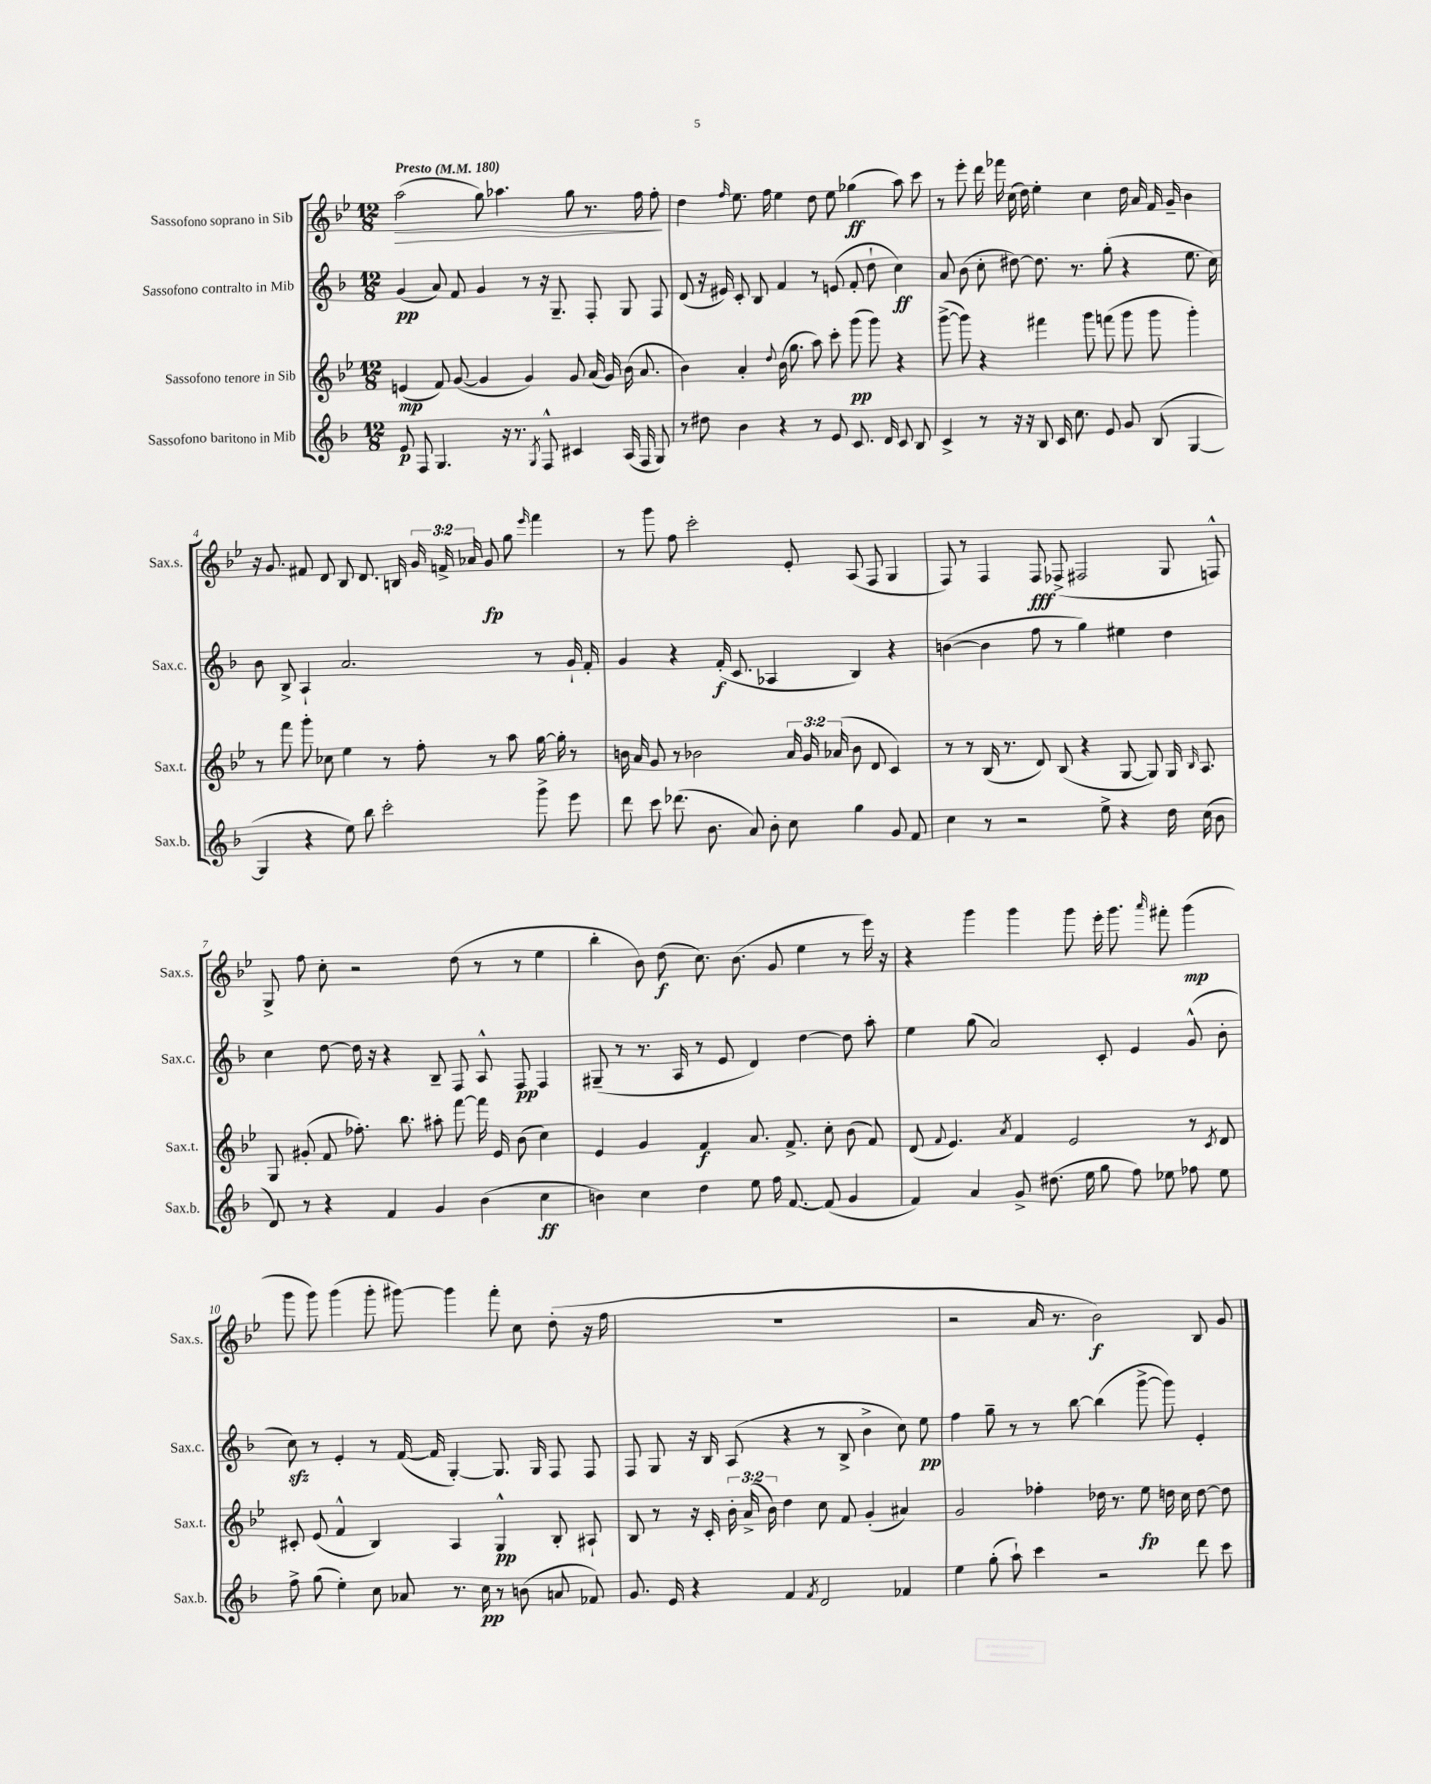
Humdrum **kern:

**kern	**dynam	**kern	**dynam	**kern	**dynam	**kern	**dynam
*part4	*part4	*part3	*part3	*part2	*part2	*part1	*part1
*staff4	*staff4	*staff3	*staff3	*staff2	*staff2	*staff1	*staff1
*I"Sassofono baritono in Mib	*	*I"Sassofono tenore in Sib	*	*I"Sassofono contralto in Mib	*	*I"Sassofono soprano in Sib	*
*I'Sax.b.	*	*I'Sax.t.	*	*I'Sax.c.	*	*I'Sax.s.	*
*clefG2	*	*clefG2	*	*clefG2	*	*clefG2	*
*k[b-]	*	*k[b-e-]	*	*k[b-]	*	*k[b-e-]	*
*M12/8	*	*M12/8	*	*M12/8	*	*M12/8	*
*MM180	*	*MM180	*	*MM180	*	*MM180	*
=1	=1	=1	=1	=1	=1	=1	=1
!	!	!	!	!	!	!LO:TX:a:B:t=Presto	!
!	!	!	!	!	!	!	!LO:HP:b
8e/	p	(4en/	mp	(4g/	pp	(2aa\	>
8F/	.	.	.	.	.	.	.
4.G/	.	8f/)	.	8a/)	.	.	.
.	.	([8g/	.	8f/	.	.	.
.	.	4g/]	.	4g/	.	8gg\)	.
16r	.	.	.	.	.	4.aa-X\	.
8.r	.	.	.	.	.	.	.
.	.	4g/)	.	8r	.	.	.
8qG/	.	.	.	.	.	.	.
8F^^/	.	.	.	16r	.	.	.
.	.	.	.	8.G~/	.	.	.
4c#X/	.	8g/	.	.	.	8gg\	.
.	.	(16a/	.	8F'/	.	8.r	.
.	.	16g/)	.	.	.	.	.
(16A/	.	(16b-\	.	8G/	.	.	.
16F/	.	8.a/	.	.	.	16ff\	.
8G/)	.	.	.	8F/	.	8ff'\	.
.	.	.	.	.	.	.	]
=2	=2	=2	=2	=2	=2	=2	=2
8r	.	4b-\)	.	(8d/	.	4dd\	.
8dd#X\	.	.	.	16r	.	.	.
.	.	.	.	16e#X/)	.	.	.
.	.	.	.	.	.	16qqff/	.
4b-\	.	4a'/	.	8c'/	.	8.ee-\	.
.	.	.	.	8B-/	.	.	.
.	.	.	.	.	.	16ff\	.
.	.	8qqdd/	.	.	.	.	.
4r	.	(16b-\	.	4f/	.	4ee-\	.
.	.	8.gg\	.	.	.	.	.
8r	.	8aa\)	.	8r	.	8dd\	.
8e/	.	8ccc'\	.	(8en/	.	8ee-\	.
8.c/	.	(8ggg\	pp	8f'/	.	(4gg-X\	ff
.	.	8ggg\)	.	8dd`\	.	.	.
16d/	.	.	.	.	.	.	.
8c/	.	4r	.	4cc\)	ff	8aa\)	.
8B-/	.	.	.	.	.	8ccc\	.
=3	=3	=3	=3	=3	=3	=3	=3
4c^/	.	([8ggg^\	.	8a/	.	8r	.
.	.	8ggg\])	.	(8b-\	.	8eee-'\	.
8r	.	4r	.	8cc'\	.	16ddd\	.
.	.	.	.	.	.	16fff-X\	.
16r	.	.	.	[8dd#X\)	.	(16cc\	.
16r	.	.	.	.	.	16dd\)	.
8B-/	.	4fff#X\	.	8.dd#\]	.	4ee-'\	.
16c/	.	.	.	.	.	.	.
8.cc\	.	.	.	8.r	.	.	.
.	.	8ggg\	.	.	.	4cc\	.
8e/	.	(8fffn\	.	(8gg'\	.	.	.
8g/	.	8ggg\	.	4r	.	16dd\	.
.	.	.	.	.	.	16a/	.
(8B-/	.	8ggg\	.	.	.	16f/	.
.	.	.	.	.	.	16g~/	.
[4G/	.	4ggg'\)	.	8.ee\	.	4b-\	.
.	.	.	.	16cc\)	.	.	.
!!LO:LB:g=z
=4	=4	=4	=4	=4	=4	=4	=4
4G/]	.	8r	.	8b-\	.	16r	.
.	.	.	.	.	.	8.g/	.
.	.	8fff\	.	8B-^/	.	.	.
4r	.	8ggg'\	.	4A`/	.	8f#X/	.
.	.	8cc-X\	.	.	.	8d/	.
8ee\)	.	4ee-\	.	2.a/	.	8B-/	.
8bb-\	.	.	.	.	.	8.d/	.
2ccc'\	.	8r	.	.	.	.	.
.	.	.	.	.	.	16Bn/	.
.	.	8ff'\	.	.	.	24g/	.
.	.	.	.	.	.	24fn^/	.
.	.	.	.	.	.	24a-X/	.
.	.	8r	.	.	.	8g/	fp
.	.	8aa\	.	.	.	8gg\	.
.	.	.	.	.	.	16qqeee-/	.
8ggg^\	.	[16gg\	.	8r	.	4fff\	.
.	.	16gg'\]	.	.	.	.	.
8eee\	.	8r	.	16g`/	.	.	.
.	.	.	.	16f'/	.	.	.
=5	=5	=5	=5	=5	=5	=5	=5
8ddd\	.	16bn\	.	4g/	.	8r	.
.	.	16a/	.	.	.	.	.
8ccc\	.	8g/	.	.	.	8ggg\	.
(8.ddd-X\	.	8r	.	4r	.	8ff\	.
.	.	2b-X\	.	.	.	2ccc'\	.
8.b-\	.	.	.	.	.	.	.
.	.	.	.	(16f'/	f	.	.
.	.	.	.	8.c/	.	.	.
8a/)	.	.	.	.	.	.	.
8b-'\	.	.	.	4A-X/	.	.	.
8cc\	.	24a/	.	.	.	8e-'/	.
.	.	24g/	.	.	.	.	.
.	.	(24a-X/	.	.	.	.	.
4gg\	.	8b-\	.	4B-/)	.	(8A/	.
.	.	8d/	.	.	.	8F/	.
8g/	.	4c/)	.	4r	.	4G/	.
8f/	.	.	.	.	.	.	.
=6	=6	=6	=6	=6	=6	=6	=6
4cc\	.	8r	.	([4bn\	.	8F/)	.
.	.	8r	.	.	.	8r	.
8r	.	(16B-/	.	4b\]	.	4F/	.
.	.	8.r	.	.	.	.	.
2r	.	.	.	.	.	.	.
.	.	8d/)	.	8ff\	.	8F/	fff
.	.	(8B-/	.	8r	.	(8F-X^/	.
.	.	4r	.	4gg\)	.	2F#X/	.
8ee^\	.	.	.	.	.	.	.
4r	.	[8G/	.	4ee#X\	.	.	.
.	.	8G/])	.	.	.	.	.
16dd\	.	16G/	.	4dd\	.	8G/	.
.	.	16qqB-/	.	.	.	.	.
(16cc\	.	8.A/	.	.	.	.	.
8b-\	.	.	.	.	.	8Fn^^/)	.
!!LO:LB:g=z
=7	=7	=7	=7	=7	=7	=7	=7
8d/)	.	8G/	.	4cc\	.	8G^/	.
8r	.	(8g#X'/	.	.	.	8ff\	.
4r	.	8f/	.	[8dd\	.	8cc'\	.
.	.	8.ff-X'\)	.	16dd\]	.	2r	.
.	.	.	.	16r	.	.	.
4f/	.	.	.	4r	.	.	.
.	.	8.bb-\	.	.	.	.	.
4g/	.	8aa#X'\	.	8B-~/	.	.	.
.	.	[8fff\	.	8F/	.	(8dd\	.
(4b-\	.	16fff\]	.	8A^^/	.	8r	.
.	.	16e-/	.	.	.	.	.
.	.	(8b-\	.	8F/	pp	8r	.
4cc\	ff	4cc\)	.	4F/	.	4ee-\	.
=8	=8	=8	=8	=8	=8	=8	=8
4bn\)	.	4e-/	.	(8G#X~/	.	4bb-'\	.
.	.	.	.	8r	.	.	.
4cc\	.	4g/	.	8.r	.	8b-\)	.
.	.	.	.	.	.	(8dd\	f
.	.	.	.	16A/	.	.	.
4dd\	.	4f/	f	8r	.	8.cc\)	.
.	.	.	.	8e/	.	.	.
.	.	.	.	.	.	(8.b-\	.
8ee\	.	8.a/	.	4d/)	.	.	.
16ff\	.	.	.	.	.	8g/	.
[8.f/	.	8.f^/	.	.	.	.	.
.	.	.	.	[4dd\	.	4ee-\	.
(8f/]	.	8cc'\	.	.	.	.	.
4g/	.	(8b-\	.	8dd\]	.	8r	.
.	.	8f/)	.	8aa'\	.	16eee-\)	.
.	.	.	.	.	.	16r	.
=9	=9	=9	=9	=9	=9	=9	=9
4f/)	.	(8d/	.	4ee\	.	4r	.
.	.	8qqf/	.	.	.	.	.
.	.	4.e-/)	.	.	.	.	.
4a/	.	.	.	(8gg\	.	4ggg\	.
.	.	.	.	2a/)	.	.	.
.	.	8qa/	.	.	.	.	.
8g^/	.	4f/	.	.	.	4ggg\	.
(8.dd#X\	.	.	.	.	.	.	.
.	.	2e-/	.	.	.	8ggg\	.
16ee\	.	.	.	.	.	.	.
8gg\	.	.	.	8c'/	.	16eee-'\	.
.	.	.	.	.	.	8.ggg\	.
8ff\)	.	.	.	4e/	.	.	.
.	.	.	.	.	.	16qqaaa/	.
8ee-X\	.	.	.	.	.	8fff#X'\	.
8ff-X\	.	8r	.	(8g^^/	.	(4ggg\	mp
.	.	8qc/	.	.	.	.	.
8ee-\	.	8d/	.	8b-'\	.	.	.
!!LO:LB:g=z
=10	=10	=10	=10	=10	=10	=10	=10
8ff^\	.	8c#X'/	.	8cczz\)	.	8ggg\	.
(8gg\	.	(8e-/	.	8r	.	8ggg\)	.
4ee'\)	.	4f^^/	.	4e'/	.	(4ggg\	.
8cc\	.	4B-/)	.	8r	.	8ggg'\	.
8a-X/	.	.	.	([16f/	.	[8ggg#X\)	.
.	.	.	.	16f/]	.	.	.
8.r	.	4A/	.	[4G'/)	.	4ggg#\]	.
16cc\	pp	.	.	.	.	.	.
8r	.	4G^^/	pp	8.G/]	.	8fff'\	.
(8bn\	.	.	.	.	.	8cc\	.
.	.	.	.	16G/	.	.	.
8an/	.	8B-'/	.	8F/	.	(8dd'\	.
8f-X/)	.	8A#X`/	.	8F/	.	16r	.
.	.	.	.	.	.	16ff\	.
=11	=11	=11	=11	=11	=11	=11	=11
8.g/	.	8B-/	.	8F/	.	1.r	.
.	.	8r	.	8G/	.	.	.
16e/	.	.	.	.	.	.	.
4r	.	16r	.	16r	.	.	.
.	.	16c'/	.	16B-/	.	.	.
.	.	24b-'\	.	(8A/	.	.	.
.	.	(24a^/	.	.	.	.	.
.	.	24b-\)	.	.	.	.	.
4f/	.	4dd\	.	4r	.	.	.
8qf/	.	.	.	.	.	.	.
2d/	.	8cc\	.	8r	.	.	.
.	.	8f/	.	8B-^/	.	.	.
.	.	(4g'/	.	4b-^\	.	.	.
4f-X/	.	4a#X/)	.	8cc\)	.	.	.
.	.	.	.	8ee\	pp	.	.
=12	=12	=12	=12	=12	=12	=12	=12
4ee\	.	2g/	.	4ff\	.	2r	.
(8gg'\	.	.	.	8gg~\	.	.	.
8aa`\)	.	.	.	8r	.	.	.
4ccc\	.	4ff-X'\	.	8r	.	16a/	.
.	.	.	.	.	.	8.r	.
.	.	.	.	[8bb-\	.	.	.
2r	.	16dd-X\	.	(4bb-\]	.	2b-\)	f
.	.	8.r	.	.	.	.	.
.	.	8ee-\	fp	[8ggg^\	.	.	.
.	.	16ddn\	.	8ggg\])	.	.	.
.	.	16cc\	.	.	.	.	.
8ddd\	.	[8dd\	.	4e'/	.	8B-/	.
8ccc\	.	8dd\]	.	.	.	8g/	.
==	==	==	==	==	==	==	==
*-	*-	*-	*-	*-	*-	*-	*-
